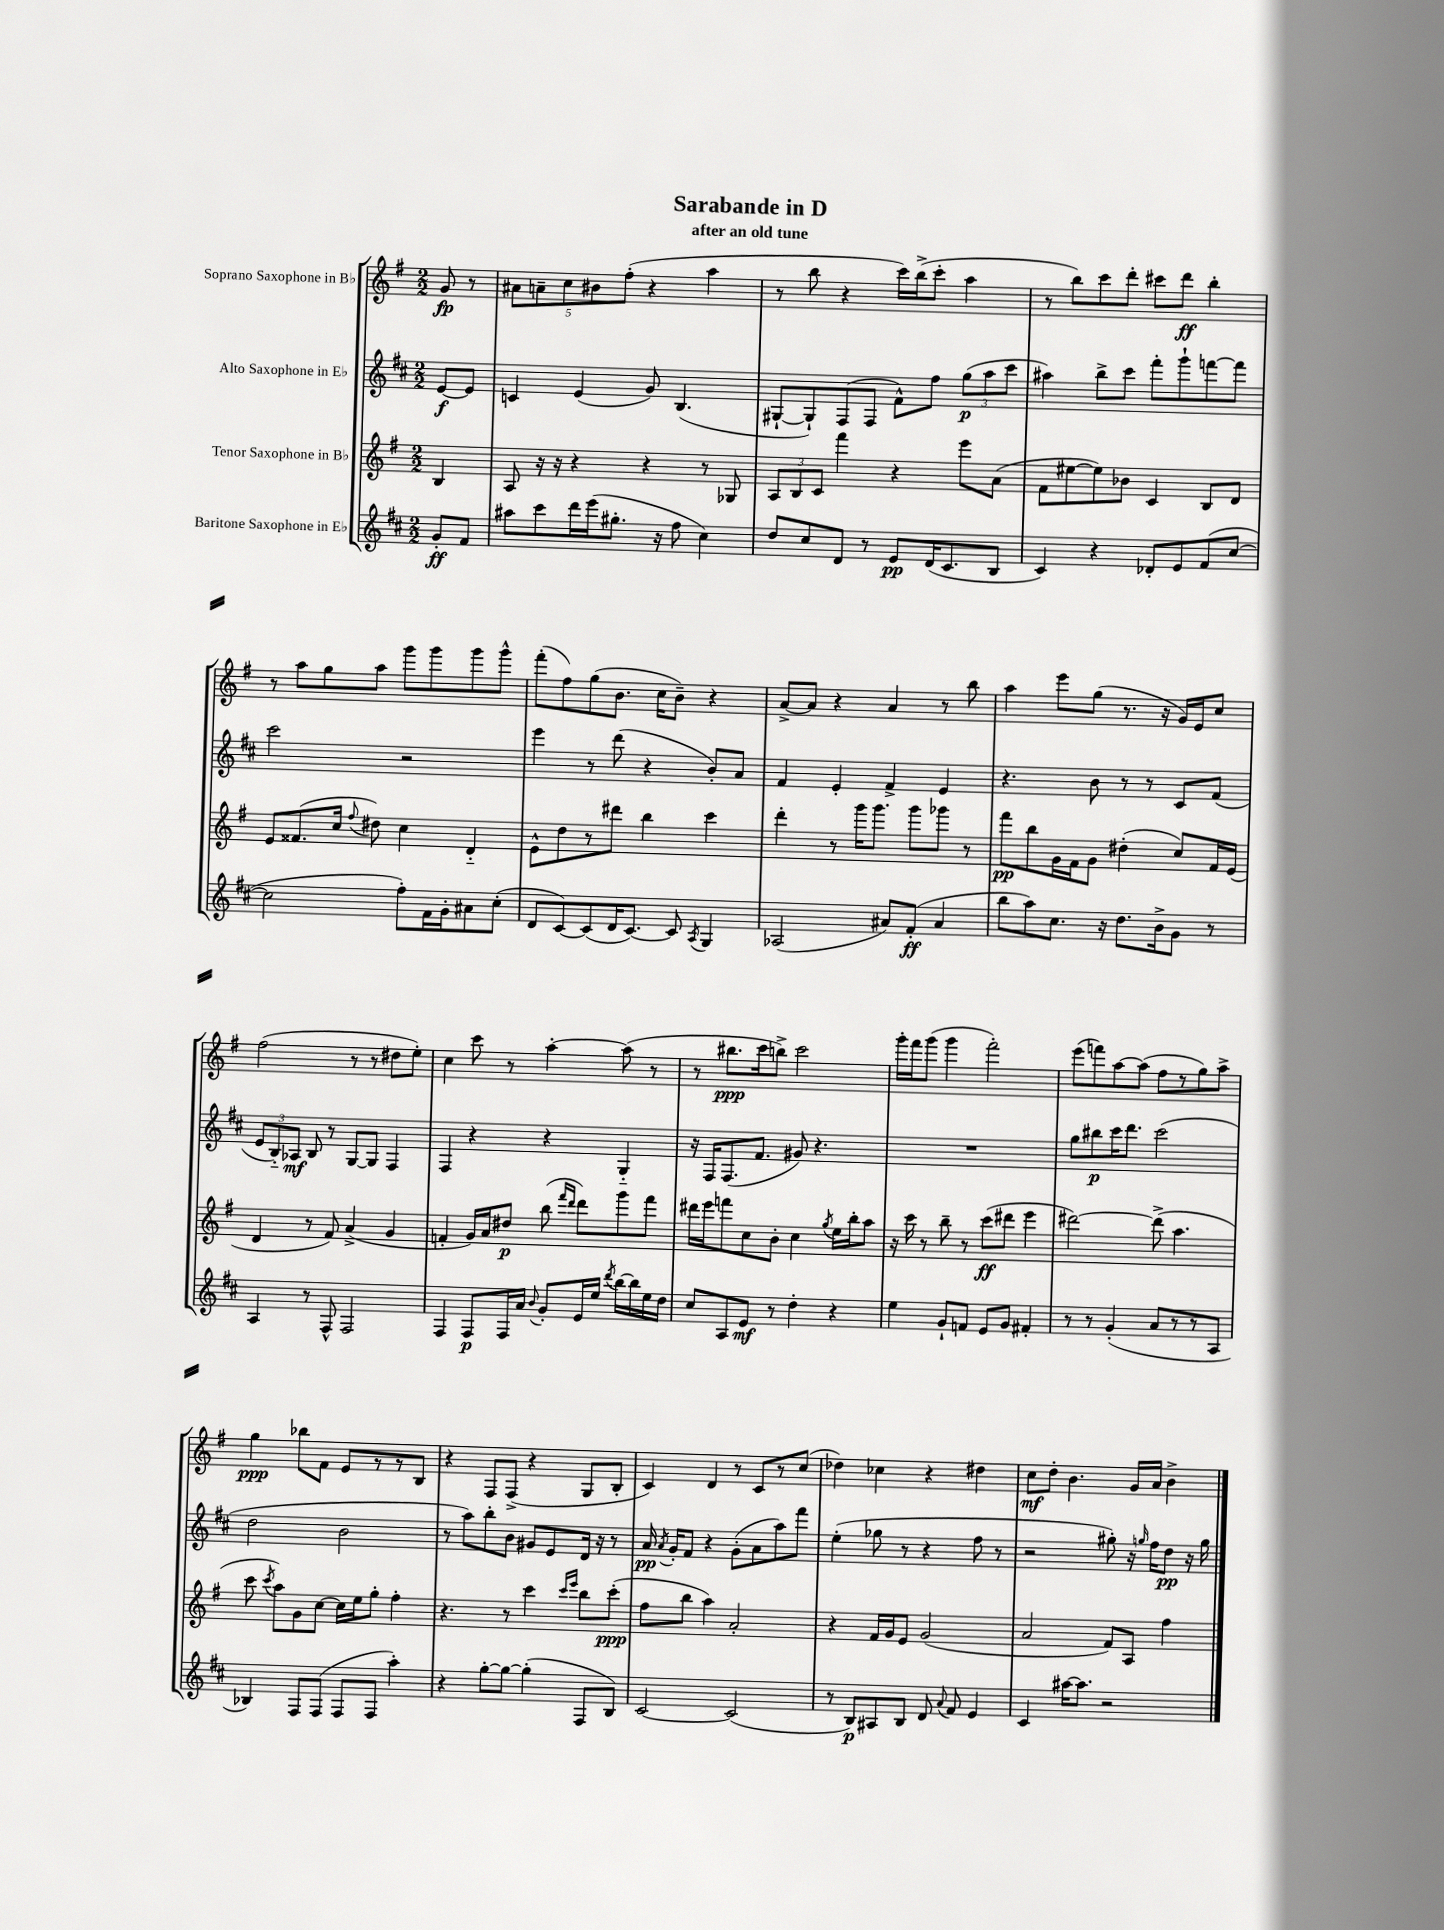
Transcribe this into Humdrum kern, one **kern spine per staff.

**kern	**dynam	**kern	**dynam	**kern	**dynam	**kern	**dynam
*part4	*part4	*part3	*part3	*part2	*part2	*part1	*part1
*staff4	*staff4	*staff3	*staff3	*staff2	*staff2	*staff1	*staff1
*I"Baritone Saxophone in E♭	*	*I"Tenor Saxophone in B♭	*	*I"Alto Saxophone in E♭	*	*I"Soprano Saxophone in B♭	*
*clefG2	*	*clefG2	*	*clefG2	*	*clefG2	*
*k[f#c#]	*	*k[f#]	*	*k[f#c#]	*	*k[f#]	*
*M2/2	*	*M2/2	*	*M2/2	*	*M2/2	*
=	=	=	=	=	=	=	=
8g'/L	ff	4B/	.	[8e/L	f	8g/	fp
8f#/J	.	.	.	8e/J]	.	8r	.
=1	=1	=1	=1	=1	=1	=1	=1
8aa#X\L	.	8A/	.	4cn/	.	10a#X\L	.
.	.	.	.	.	.	10an~\	.
8ccc#\	.	16r	.	.	.	.	.
.	.	16r	.	.	.	.	.
.	.	.	.	.	.	10cc\	.
16ddd\L	.	4r	.	(4e/	.	.	.
.	.	.	.	.	.	10b#X\	.
(16eee\J	.	.	.	.	.	.	.
8.gg#X'\J	.	.	.	.	.	.	.
.	.	.	.	.	.	(10ff#'\J	.
.	.	4r	.	8g/)	.	4r	.
16r	.	.	.	.	.	.	.
8ff#\	.	.	.	(4.B/	.	.	.
4cc#\)	.	8r	.	.	.	4aa\	.
.	.	8G-X/	.	.	.	.	.
=2	=2	=2	=2	=2	=2	=2	=2
8dd/L	.	12A/L	.	[8G#X`/L	.	8r	.
.	.	12B/	.	.	.	.	.
8cc#/	.	.	.	8G#`/])	.	8bb\	.
.	.	12c/J	.	.	.	.	.
8d/J	.	4fff#\	.	(8F#/	.	4r	.
8r	.	.	.	8F#/J	.	.	.
8e/L	pp	4r	.	8f#^^\L)	.	16ccc\LL)	.
.	.	.	.	.	.	(16bb^\J	.
(16d/K	.	.	.	8ff#\J	.	8ccc'\J	.
8.c#/	.	.	.	.	.	.	.
.	.	8eee\L	.	(12gg\L	p	4aa\	.
.	.	.	.	12aa\	.	.	.
8B/J	.	(8a\J	.	.	.	.	.
.	.	.	.	12ccc#\J	.	.	.
=3	=3	=3	=3	=3	=3	=3	=3
4c#/)	.	8f#\L	.	4aa#X\)	.	8r	.
.	.	[8ee#X\	.	.	.	8bb\L)	.
4r	.	8ee#\])	.	8bb^\L	.	8ccc\	.
.	.	8b-X\J	.	8ccc#\J	.	8ddd'\J	.
8d-X'/L	.	4c/	.	8fff#'\L	.	8ccc#X\L	.
8e/	.	.	.	8ggg`\	.	8ddd\J	ff
(8f#/	.	8B/L	.	[8fffn\	.	4bb'\	.
[8cc#/J	.	8d/J	.	8fff\J]	.	.	.
!!LO:LB:g=z
=4	=4	=4	=4	=4	=4	=4	=4
2cc#\]	.	8e/L	.	2ccc#\	.	8r	.
.	.	(8.f##X/	.	.	.	8aa\L	.
.	.	.	.	.	.	8gg\	.
.	.	16cc/Jk	.	.	.	.	.
.	.	8qqff#/	.	.	.	.	.
.	.	8dd#X\)	.	.	.	8aa\J	.
8ff#'\L)	.	4cc\	.	2r	.	8ggg\L	.
16f#\L	.	.	.	.	.	8ggg\	.
16g'\J	.	.	.	.	.	.	.
8a#X\	.	4d/	.	.	.	8ggg\	.
(8cc#'\J	.	.	.	.	.	8ggg^^\J	.
=5	=5	=5	=5	=5	=5	=5	=5
8d/L	.	8e^^\L	.	4eee\	.	(8fff#'\L	.
[8c#/)	.	8dd\	.	.	.	8ff#\)	.
(8c#/]	.	8r	.	8r	.	(8gg\	.
16d/K	.	8ddd#X\J	.	(8ddd\	.	8.b\J	.
[8.c#/J)	.	.	.	.	.	.	.
.	.	4bb\	.	4r	.	.	.
.	.	.	.	.	.	16cc\KL	.
8c#/]	.	.	.	.	.	8b~\J)	.
8qA/	.	.	.	.	.	.	.
4G/	.	4ccc\	.	8b'/L)	.	4r	.
.	.	.	.	8a/J	.	.	.
=6	=6	=6	=6	=6	=6	=6	=6
(2A-X/	.	4ddd'\	.	4f#/	.	[8a^/L	.
.	.	.	.	.	.	8a/J]	.
.	.	8r	.	4e'/	.	4r	.
.	.	16ggg\KL	.	.	.	.	.
.	.	8.ggg\J	.	.	.	.	.
8a#X/L)	.	.	.	4f#^/	.	4a/	.
(8f#'/J	ff	8ggg\L	.	.	.	.	.
4a#/	.	8ggg-X\J	.	4e/	.	8r	.
.	.	8r	.	.	.	8bb\	.
=7	=7	=7	=7	=7	=7	=7	=7
8bb\L	.	8fff#\L	pp	4.r	.	4aa\	.
8aa\)	.	8bb\	.	.	.	.	.
8.cc#\J	.	16g\L	.	.	.	8eee\L	.
.	.	16f#\J	.	.	.	.	.
.	.	8g\J	.	8b\	.	(8gg\J	.
16r	.	.	.	.	.	.	.
8.dd\L	.	(4dd#X'\	.	8r	.	8.r	.
.	.	.	.	8r	.	.	.
16b^\k	.	.	.	.	.	16r	.
8g\J	.	8cc/L)	.	8c#/L	.	16g/LL)	.
.	.	.	.	.	.	16e/J	.
8r	.	16f#/L	.	(8f#/J	.	8cc/J	.
.	.	(16e/JJ	.	.	.	.	.
!!LO:LB:g=z
=8	=8	=8	=8	=8	=8	=8	=8
4A/	.	4d/	.	12e/L	.	(2ff#\	.
.	.	.	.	12B/)	.	.	.
.	.	.	.	12A-X/J	mf	.	.
8r	.	8r	.	8B/	.	.	.
8F#^^/	.	8f#/)	.	8r	.	.	.
2F#/	.	(4a^/	.	[8G/L	.	8r	.
.	.	.	.	8G/J]	.	8r	.
.	.	4g/	.	4F#/	.	8dd#X\L	.
.	.	.	.	.	.	8ee'\J)	.
=9	=9	=9	=9	=9	=9	=9	=9
4F#/	.	4fn'/	.	4F#/	.	4cc\	.
8F#/L	p	16g/LL)	.	4r	.	8ccc\	.
.	.	16a/J	.	.	.	.	.
16F#/L	.	8dd#X/J	p	.	.	8r	.
16a/JJ	.	.	.	.	.	.	.
8qqb/	.	.	.	.	.	.	.
8g'/L	.	(8bb\	.	4r	.	[4aa'\	.
.	.	16qqfff#/LL	.	.	.	.	.
.	.	16qqddd/JJ	.	.	.	.	.
16e/L	.	8ddd\L)	.	.	.	.	.
16ee/JJ	.	.	.	.	.	.	.
8qddd/	.	.	.	.	.	.	.
[16bb\LL	.	8ggg\	.	4G/	.	(8aa\]	.
16bb\]	.	.	.	.	.	.	.
16ee\	.	8fff#\J	.	.	.	8r	.
16dd\JJ	.	.	.	.	.	.	.
=10	=10	=10	=10	=10	=10	=10	=10
8cc#/L	.	16ddd#X\LL	.	16r	.	8r	.
.	.	16eee\J	.	16F#/KL	.	.	.
8A/	.	8fffn\	.	(8.F#/	.	8.bb#X\L	ppp
8e/J	mf	8cc\	.	.	.	.	.
.	.	.	.	8.f#/J	.	16ccc\k	.
8r	.	8b'\J	.	.	.	8bbn^\J)	.
4dd'\	.	4cc\	.	8g#X/)	.	2ccc\	.
.	.	.	.	4.r	.	.	.
.	.	8qgg/	.	.	.	.	.
4r	.	16ee\LL	.	.	.	.	.
.	.	16bb'\J	.	.	.	.	.
.	.	8aa\J	.	.	.	.	.
=11	=11	=11	=11	=11	=11	=11	=11
4ee\	.	16r	.	1r	.	16ggg'\LL	.
.	.	16ccc\	.	.	.	16fff#\J	.
.	.	8r	.	.	.	(8ggg\J	.
8g`/L	.	8bb~\	.	.	.	4ggg\	.
8fn/J	.	8r	.	.	.	.	.
8e/L	.	(8ccc\L	ff	.	.	2fff#'\)	.
8g/J	.	8ddd#X\J	.	.	.	.	.
4f#X'/	.	4eee\	.	.	.	.	.
=12	=12	=12	=12	=12	=12	=12	=12
8r	.	[2ddd#X\)	.	8gg\L	.	(8eee\L	.
8r	.	.	.	8bb#X\	p	8fffn\)	.
(4g'/	.	.	.	16ccc#\K	.	[8aa\	.
.	.	.	.	8.ddd\J	.	.	.
.	.	.	.	.	.	(8aa\J]	.
8a/L	.	(8ddd#^\]	.	(2ccc#\	.	8ff#\L	.
8r	.	4.aa\	.	.	.	8r	.
8r	.	.	.	.	.	8gg\)	.
8A/J	.	.	.	.	.	8aa^\J	.
!!LO:LB:g=z
=13	=13	=13	=13	=13	=13	=13	=13
4B-X/)	.	8ccc\	.	2dd\	.	4gg\	ppp
.	.	8qccc/	.	.	.	.	.
.	.	8aa\L)	.	.	.	.	.
8F#/L	.	8g\	.	.	.	8bb-X\L	.
(8F#/J	.	[8cc\J	.	.	.	8f#\J	.
8F#/L	.	16cc\LL]	.	2b\	.	8e/L	.
.	.	16ee\J	.	.	.	.	.
8F#/J	.	8gg'\J	.	.	.	8r	.
4aa'\)	.	4ff#'\	.	.	.	8r	.
.	.	.	.	.	.	8B/J	.
=14	=14	=14	=14	=14	=14	=14	=14
4r	.	4.r	.	8r	.	4r	.
.	.	.	.	8aa\L)	.	.	.
[8gg'\L	.	.	.	8bb'\	.	8F#/L	.
8gg\J_	.	8r	.	8b\J	.	(8F#^/J	.
(4gg'\]	.	4ccc\	.	8g#X/L	.	4r	.
.	.	.	.	8e/	.	.	.
.	.	16qqccc/LL	.	.	.	.	.
.	.	16qqeee/JJ	.	.	.	.	.
8F#/L	.	8bb\L	.	16d/Jk	.	8G/L	.
.	.	.	.	16r	.	.	.
8B/J)	.	(8ccc'\J	ppp	8r	.	8B'/J	.
=15	=15	=15	=15	=15	=15	=15	=15
[2c#/	.	8ff#\L	.	16a/	pp	4c/)	.
.	.	.	.	8qa/	.	.	.
.	.	.	.	16g'/KL	.	.	.
.	.	8bb\J	.	8f#/J	.	.	.
.	.	4aa\)	.	4r	.	4d/	.
(2c#/]	.	2a'/	.	(8g'\L	.	8r	.
.	.	.	.	8a\	.	8c/L	.
.	.	.	.	8aa\)	.	8r	.
.	.	.	.	8fff#\J	.	(8cc/J	.
=16	=16	=16	=16	=16	=16	=16	=16
8r	.	4r	.	(4ee'\	.	4dd-X\)	.
8B/L)	p	.	.	.	.	.	.
8A#X/	.	16f#/LL	.	8gg-X\	.	4cc-X\	.
.	.	16g/J	.	.	.	.	.
8B/J	.	8e/J	.	8r	.	.	.
8d/	.	(2g/	.	4r	.	4r	.
8qqa/	.	.	.	.	.	.	.
8f#/	.	.	.	.	.	.	.
4e/	.	.	.	8ff#\	.	4dd#X\	.
.	.	.	.	8r	.	.	.
=17	=17	=17	=17	=17	=17	=17	=17
4c#/	.	2a/	.	2r	.	8cc\L	mf
.	.	.	.	.	.	8dd'\J	.
[16aa#X\KL	.	.	.	.	.	4.b\	.
8.aa#\J]	.	.	.	.	.	.	.
2r	.	8f#/L)	.	8gg#X'\)	.	.	.
.	.	8A/J	.	16r	.	16g/LL	.
.	.	.	.	16qqggn/	.	.	.
.	.	.	.	16ff#\KL	.	16a/JJ	.
.	.	4ff#\	.	8dd\J	pp	4b^\	.
.	.	.	.	16r	.	.	.
.	.	.	.	16gg\	.	.	.
==	==	==	==	==	==	==	==
*-	*-	*-	*-	*-	*-	*-	*-
